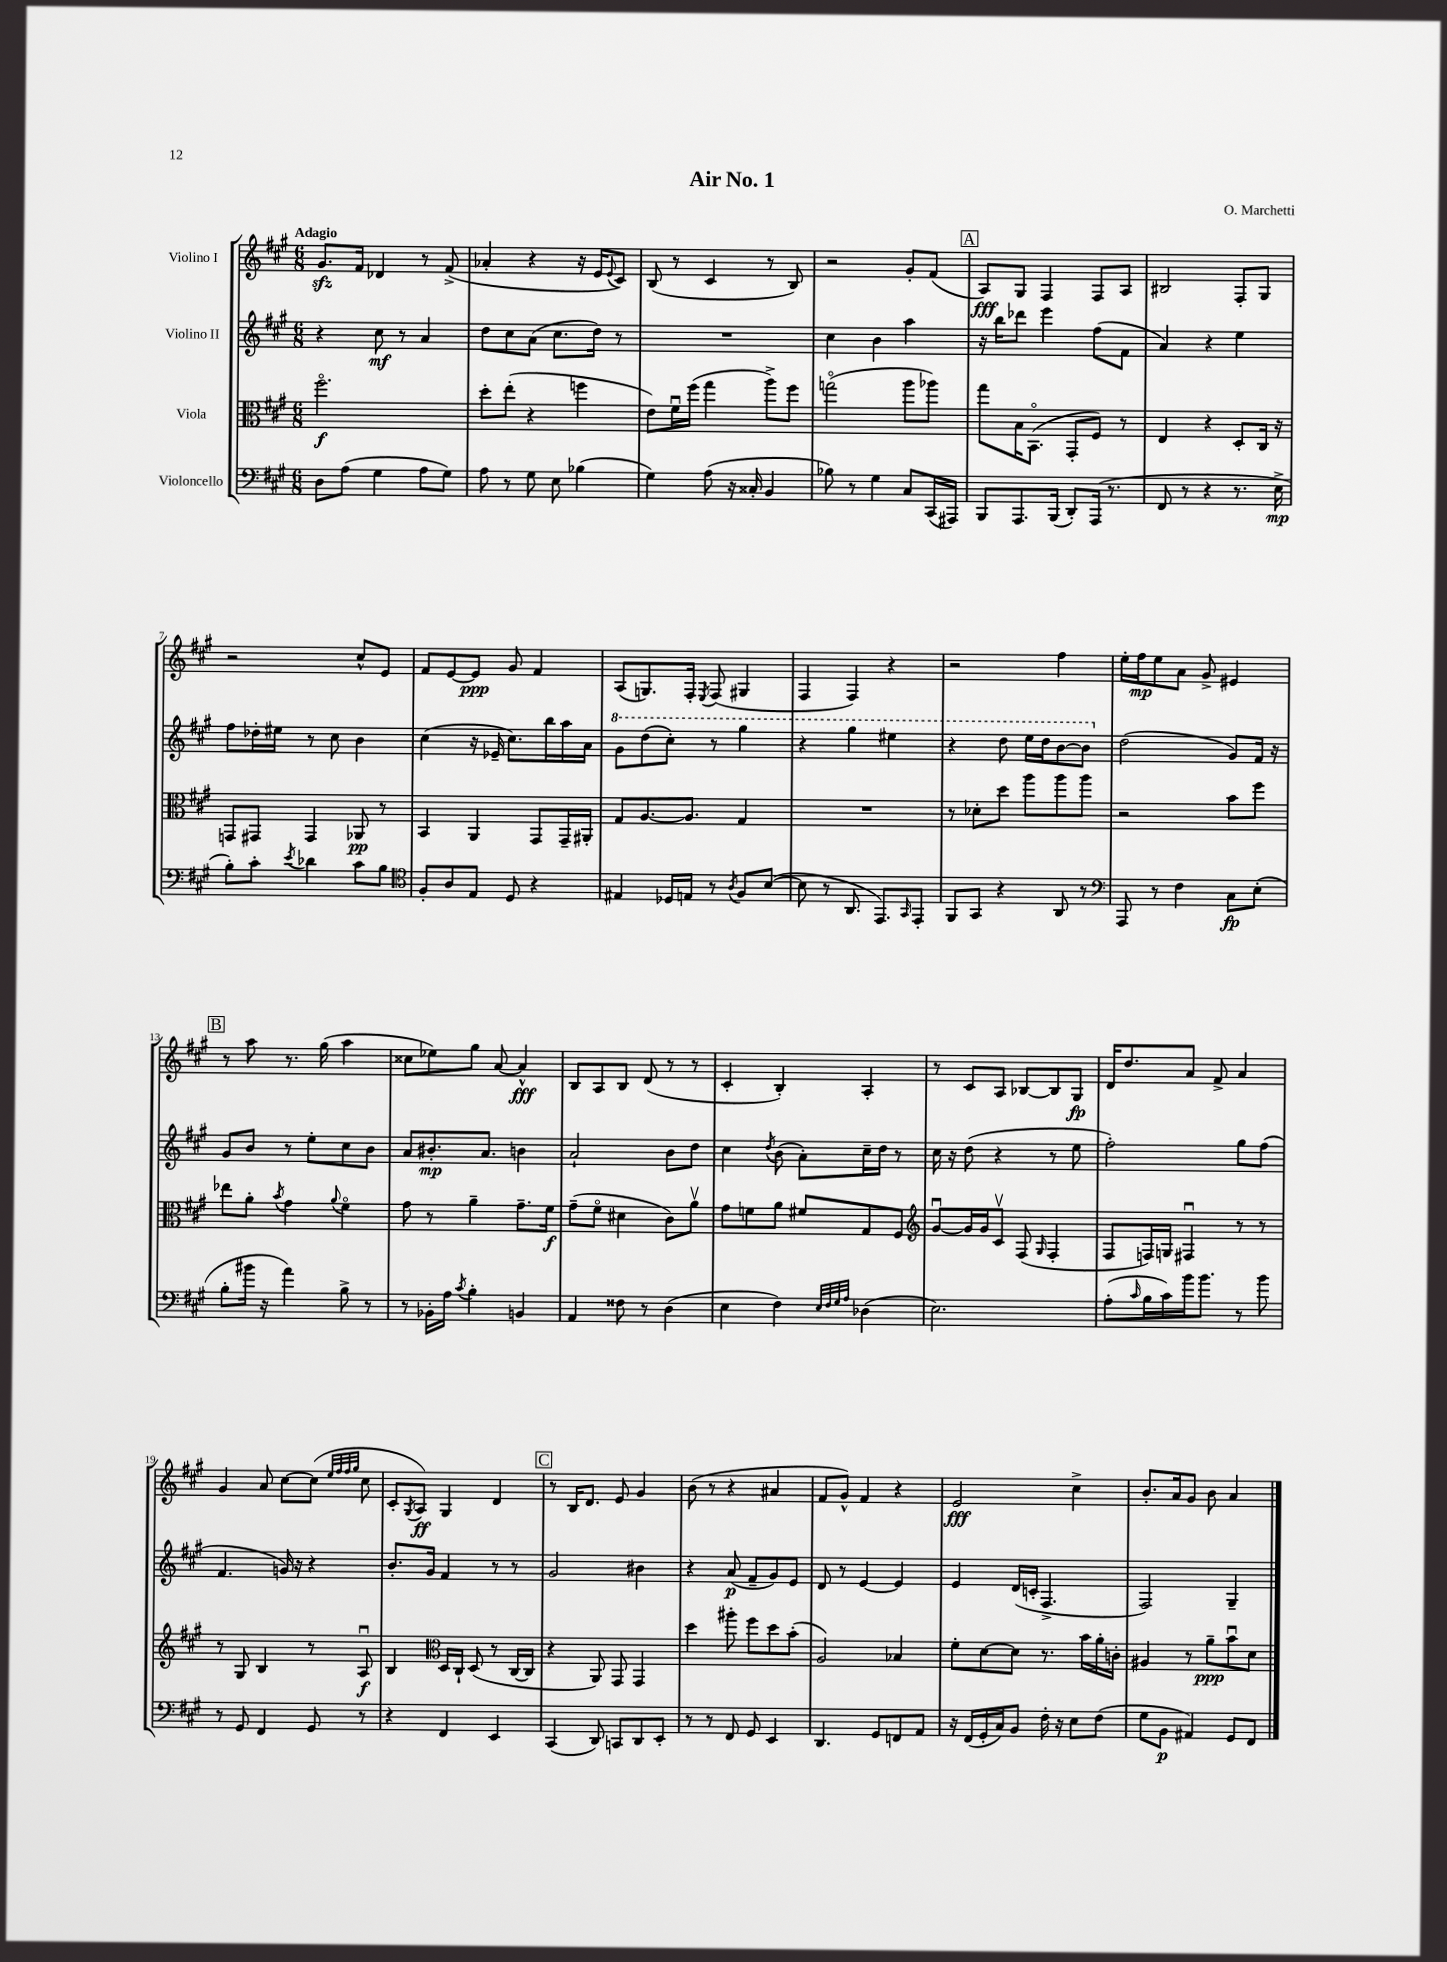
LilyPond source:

\header { title = "Air No. 1" composer = "O. Marchetti" }
<<
\new StaffGroup <<
\new Staff = "s0" \with { instrumentName = "Violino I" } {
    \clef treble \key a \major \numericTimeSignature \time 6/8 \tempo "Adagio"
    gis'8.\sfz fis'16 des'4 r8 fis'8->( |
    aes'4-. r4 r16 e'16 \appoggiatura { e'8 } cis'8) |
    b8( r8 cis'4 r8 b8) |
    r2 gis'8-. fis'8( |
    \mark \markup { \box "A" } a8\fff) gis8 fis4 fis8 a8 |
    bis2 fis8-. gis8 |
    r2 cis''8-^ e'8 |
    fis'8 e'8~ e'8\ppp gis'8 fis'4 |
    a8( g8.) fis16-. \acciaccatura { e8 } fis8( gis4 |
    fis4 fis4) r4 |
    r2 fis''4 |
    e''16-. fis''16\mp e''8 a'8 gis'8-> eis'4 |
    \mark \markup { \box "B" } r8 a''8 r8. gis''16( a''4 |
    cisis''8 ees''8) gis''8 a'8~ a'4-^\fff |
    b8 a8 b8 d'8( r8 r8 |
    cis'4-. b4-.) a4-. |
    r8 cis'8 a8 bes8~ bes8 gis8\fp |
    d'16 d''8. a'8 fis'8-> a'4 |
    gis'4 a'8 cis''8~ cis''8( \grace { e''32 fis''32 fis''32 gis''32 } cis''8 |
    cis'8-. \acciaccatura { gis8 } a8\ff) gis4 d'4 |
    \mark \markup { \box "C" } r8 b16 d'8. e'8 gis'4 |
    b'8( r8 r4 ais'4 |
    fis'8 gis'8-^) fis'4 r4 |
    e'2\fff cis''4-> |
    b'8.-. a'16 gis'8 b'8 a'4 \bar "|." |
}
\new Staff = "s1" \with { instrumentName = "Violino II" } {
    \clef treble \key a \major \numericTimeSignature \time 6/8
    r4 cis''8\mf r8 a'4 |
    d''8 cis''8 a'8( cis''8. d''16) r8 |
    R2. |
    cis''4 b'4 a''4 |
    \mark \markup { \box "A" } r16 b''16 des'''8 e'''4 fis''8( fis'8 |
    a'4) r4 e''4 |
    fis''8 des''16-. eis''16 r8 cis''8 b'4 |
    cis''4( r16 ees'16-- cis''8.) b''16 a''16 a'16 |
    \ottava #1 gis''8 d'''8( cis'''8-.) r8 gis'''4 |
    r4 gis'''4 eis'''4 |
    r4 d'''8 e'''16 d'''16 b''8~ b''8 \ottava #0 |
    d''2( gis'8) fis'16 r16 |
    \mark \markup { \box "B" } gis'8 b'8 r8 e''8-. cis''8 b'8 |
    a'8 bis'8.-.\mp a'8. b'4 |
    a'2-! b'8 d''8 |
    cis''4 \acciaccatura { d''8 } b'8( a'8-.) cis''16-- d''16 r8 |
    cis''16 r16 d''8( r4 r8 e''8 |
    fis''2-.) gis''8 fis''8( |
    fis'4. g'16) r16 r4 |
    b'8.-. gis'16 fis'4 r8 r8 |
    \mark \markup { \box "C" } gis'2 bis'4 |
    r4 a'8\p( fis'8-- gis'8) e'8 |
    d'8 r8 e'4~ e'4 |
    e'4 d'16( c'16-. fis4.-> |
    fis2) gis4-- \bar "|." |
}
\new Staff = "s2" \with { instrumentName = "Viola" } {
    \clef alto \key a \major \numericTimeSignature \time 6/8
    fis''2.\flageolet\f |
    d''8-. e''8-.( r4 f''4 |
    e'8) fis'16\downbow fis''16( gis''4 a''8->) fis''8 |
    g''2\flageolet( a''8 aes''8) |
    \mark \markup { \box "A" } gis''8 b16 b,8.\flageolet( gis,8-. fis8) r8 |
    e4 r4 d8-. cis16 r16 |
    g,8 gis,8 gis,4 aes,8\pp r8 |
    b,4 a,4 gis,8 gis,16-- ais,16-. |
    gis8 a8.~ a8. gis4 |
    R2. |
    r8 des'8-. d''8 a''8 a''8 a''8 |
    r2 b'8 fis''8 |
    \mark \markup { \box "B" } ees''8 a'8-. \acciaccatura { b'8 } gis'4 \appoggiatura { a'8 } fis'4\flageolet |
    gis'8 r8 a'4-- gis'8.-- fis'16\f |
    gis'8--( fis'8\flageolet dis'4 cis'8) a'8\upbow |
    gis'8 f'8 a'8 fis'8 gis8 fis8 |
    \clef treble gis'8~\downbow gis'16 gis'16 cis'8\upbow fis8( \grace { gis16 } fis4-. |
    fis8 f16) g16 fis4\downbow r8 r8 |
    r8 gis8 b4 r8 a8\downbow\f |
    b4 \clef alto d16 cis16-! d8( r8 cis16~ cis16 |
    \mark \markup { \box "C" } r4 a,8) gis,8 gis,4 |
    d''4 ais''8-. fis''8 d''8 b'8-.( |
    a2) bes4 |
    fis'8-. d'8~ d'8 r8. b'16 a'16-. c'16-. |
    ais4 r8 a'8--\ppp b'8\downbow d'8 \bar "|." |
}
\new Staff = "s3" \with { instrumentName = "Violoncello" } {
    \clef bass \key a \major \numericTimeSignature \time 6/8
    d8 a8( gis4 a8 gis8) |
    a8 r8 gis8 e8 bes4( |
    gis4) a8( r16 cisis16-. b,4 |
    bes8) r8 gis4 cis8 cis,16( ais,,16) |
    \mark \markup { \box "A" } b,,8 a,,8. b,,16( d,8-.) a,,16( r8. |
    fis,8 r8 r4 r8. e16->\mp |
    b8-.) cis'8-. \acciaccatura { e'8 } des'4 cis'8 b8 |
    \clef tenor fis8-. a8 e8 d8 r4 |
    eis4 des16 e16 r8 \acciaccatura { a8 } fis8 b8~( |
    b8 r8 a,8. e,8.) \grace { gis,16 } e,8-. |
    fis,8 gis,8 r4 a,8 r8 |
    \clef bass a,,8 r8 fis4 cis8\fp e8-.( |
    \mark \markup { \box "B" } b8-. bis'16 r16 a'4) b8-> r8 |
    r8 bes,16-. a16 \acciaccatura { cis'8 } b4-. b,4 |
    a,4 fisis8 r8 d4( |
    e4 fis4) \grace { e32 fis32 gis32 a32 } des4( |
    e2.) |
    a8-.( \grace { cis'16 } b16 cis'16) b'16 b'8. r8 b'8 |
    r8 gis,8 fis,4 gis,8 r8 |
    r4 fis,4 e,4 |
    \mark \markup { \box "C" } cis,4( d,8) c,8 d,8 e,8-. |
    r8 r8 fis,8 gis,8 e,4 |
    d,4. gis,8 f,8 a,8 |
    r16 fis,16( gis,16-. cis16) b,8 fis16-. r16 e8 fis8( |
    gis8 b,8\p ais,4) gis,8 fis,8 \bar "|." |
}
>>
>>
